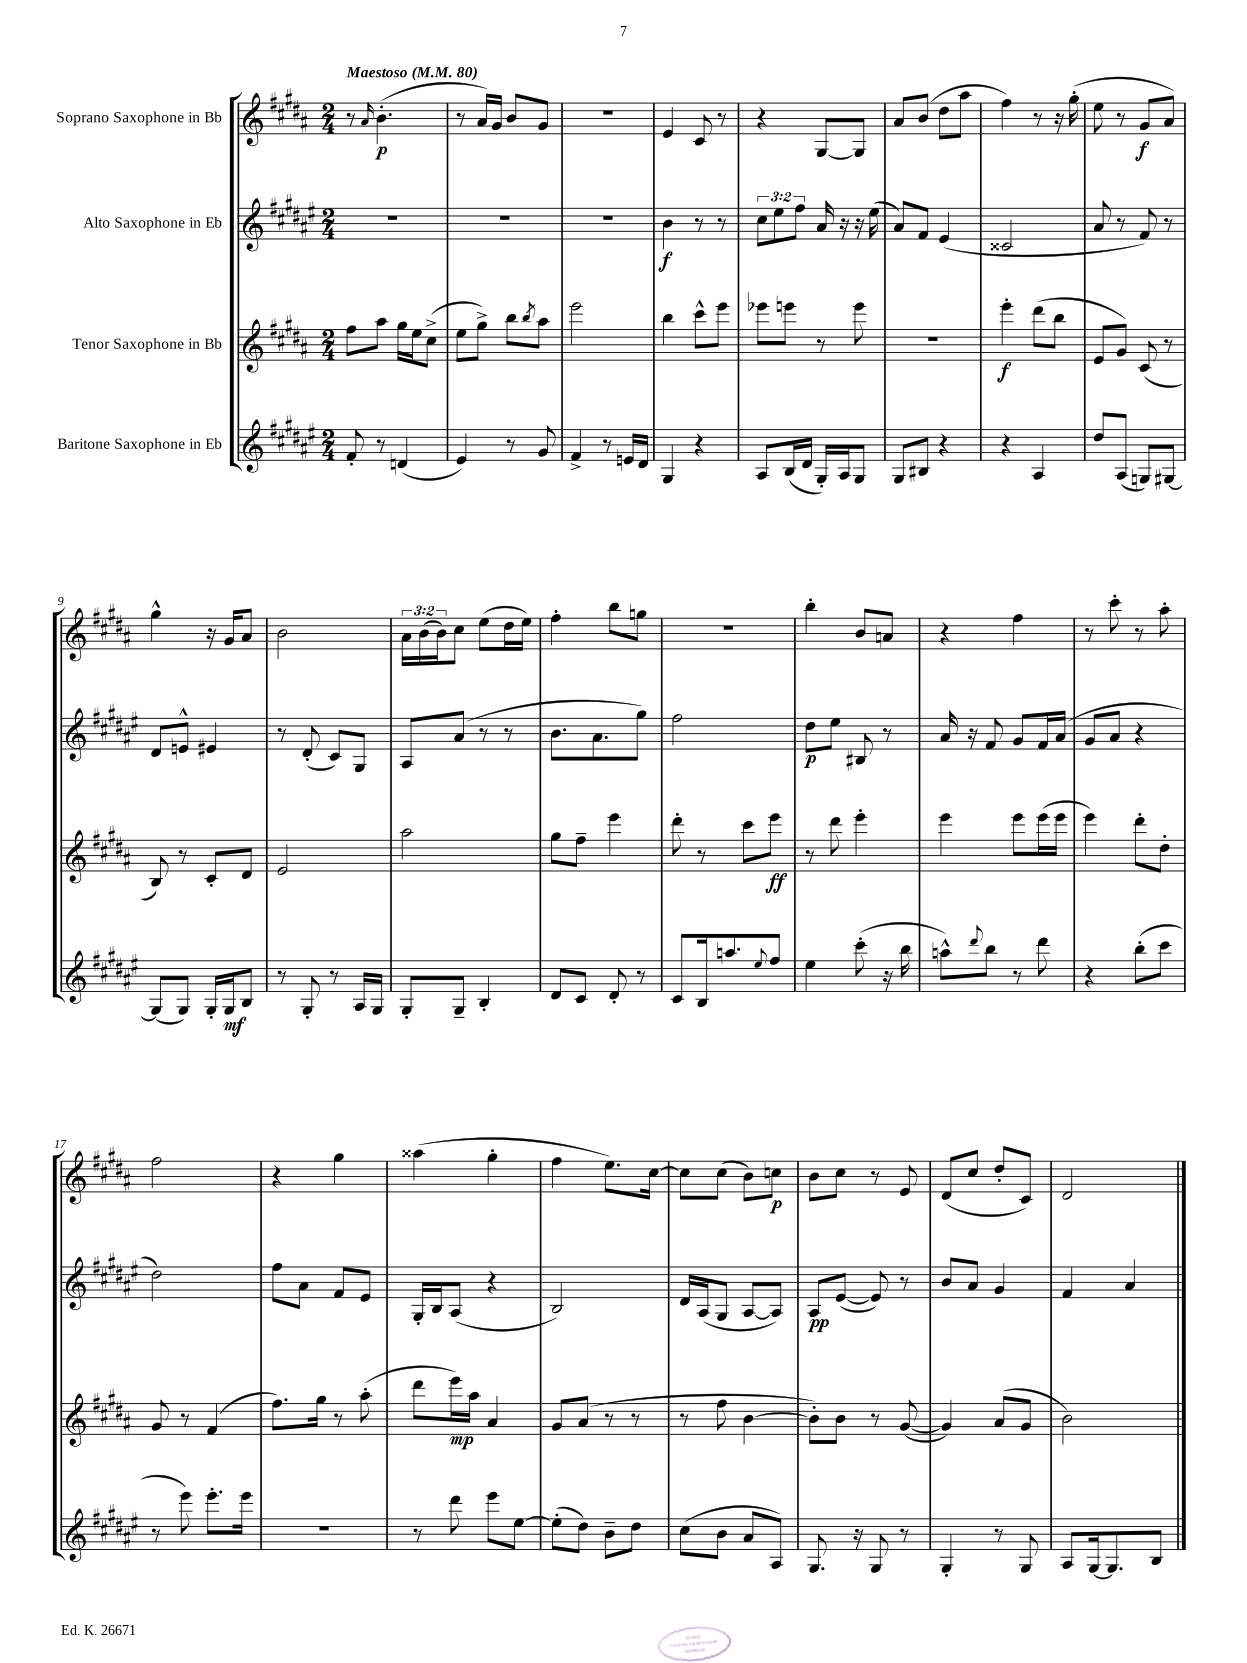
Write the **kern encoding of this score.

**kern	**dynam	**kern	**dynam	**kern	**dynam	**kern	**dynam
*part4	*part4	*part3	*part3	*part2	*part2	*part1	*part1
*staff4	*staff4	*staff3	*staff3	*staff2	*staff2	*staff1	*staff1
*I"Baritone Saxophone in Eb	*	*I"Tenor Saxophone in Bb	*	*I"Alto Saxophone in Eb	*	*I"Soprano Saxophone in Bb	*
*clefG2	*	*clefG2	*	*clefG2	*	*clefG2	*
*k[f#c#g#d#a#e#]	*	*k[f#c#g#d#a#]	*	*k[f#c#g#d#a#e#]	*	*k[f#c#g#d#a#]	*
*M2/4	*	*M2/4	*	*M2/4	*	*M2/4	*
*MM80	*	*MM80	*	*MM80	*	*MM80	*
=1	=1	=1	=1	=1	=1	=1	=1
!	!	!	!	!	!	!LO:TX:a:B:t=Maestoso	!
8f#'/	.	8ff#\L	.	2r	.	8r	.
.	.	.	.	.	.	16qqa#/	.
8r	.	8aa#\J	.	.	.	(4.b'\	p
(4dn/	.	16gg#\LL	.	.	.	.	.
.	.	16ee\J	.	.	.	.	.
.	.	(8cc#^\J	.	.	.	.	.
=2	=2	=2	=2	=2	=2	=2	=2
4e#/)	.	8ee\L	.	2r	.	8r	.
.	.	8gg#^\J)	.	.	.	16a#/LL)	.
.	.	.	.	.	.	16g#/JJ	.
8r	.	8bb\L	.	.	.	8b/L	.
.	.	8qbb/	.	.	.	.	.
8g#/	.	8aa#\J	.	.	.	8g#/J	.
=3	=3	=3	=3	=3	=3	=3	=3
4f#^/	.	2eee\	.	2r	.	2r	.
8r	.	.	.	.	.	.	.
16en/LL	.	.	.	.	.	.	.
16d#/JJ	.	.	.	.	.	.	.
=4	=4	=4	=4	=4	=4	=4	=4
4G#/	.	4bb\	.	4b\	f	4e/	.
4r	.	8ccc#^^\L	.	8r	.	8c#/	.
.	.	8eee\J	.	8r	.	8r	.
=5	=5	=5	=5	=5	=5	=5	=5
8A#/L	.	8eee-X\L	.	12cc#\L	.	4r	.
.	.	.	.	12ee#\	.	.	.
(16B/L	.	8eeen\J	.	.	.	.	.
.	.	.	.	12ff#\J	.	.	.
16d#/JJ	.	.	.	.	.	.	.
16G#'/LL)	.	8r	.	16a#/	.	[8G#/L	.
16A#/J	.	.	.	16r	.	.	.
8G#/J	.	8eee\	.	16r	.	8G#/J]	.
.	.	.	.	(16ee#\	.	.	.
=6	=6	=6	=6	=6	=6	=6	=6
8G#/L	.	2r	.	8a#/L)	.	8a#/L	.
8B#X/J	.	.	.	8f#/J	.	(8b/J	.
4r	.	.	.	(4e#/	.	8dd#\L	.
.	.	.	.	.	.	8aa#\J	.
=7	=7	=7	=7	=7	=7	=7	=7
4r	.	4eee'\	f	2c##X/	.	4ff#\)	.
4A#/	.	(8ddd#\L	.	.	.	8r	.
.	.	8bb\J	.	.	.	16r	.
.	.	.	.	.	.	(16gg#'\	.
=8	=8	=8	=8	=8	=8	=8	=8
8dd#/L	.	8e/L	.	8a#/	.	8ee\	.
(8A#/J	.	8g#/J)	.	8r	.	8r	.
8Gn/L)	.	(8c#/	.	8f#/)	.	8g#/L	f
[8G#X/J	.	8r	.	8r	.	8a#/J)	.
!!LO:LB:g=z
=9	=9	=9	=9	=9	=9	=9	=9
(8G#/L]	.	8B/)	.	8d#/L	.	4gg#^^\	.
8G#/J)	.	8r	.	8en^^/J	.	.	.
16G#'/LL	.	8c#'/L	.	4e#X/	.	16r	.
16G#/J	mf	.	.	.	.	16g#/KL	.
8B/J	.	8d#/J	.	.	.	8a#/J	.
=10	=10	=10	=10	=10	=10	=10	=10
8r	.	2e/	.	8r	.	2b\	.
8G#'/	.	.	.	(8d#'/	.	.	.
8r	.	.	.	8c#/L)	.	.	.
16A#/LL	.	.	.	8G#/J	.	.	.
16G#/JJ	.	.	.	.	.	.	.
=11	=11	=11	=11	=11	=11	=11	=11
8G#'/L	.	2aa#\	.	8A#/L	.	24a#\LL	.
.	.	.	.	.	.	(24b\	.
.	.	.	.	.	.	24b\J)	.
8G#~/J	.	.	.	(8a#/J	.	8cc#\J	.
4B'/	.	.	.	8r	.	(8ee\L	.
.	.	.	.	8r	.	16dd#\L	.
.	.	.	.	.	.	16ee\JJ)	.
=12	=12	=12	=12	=12	=12	=12	=12
8d#/L	.	8gg#\L	.	8.b\L	.	4ff#'\	.
8c#/J	.	8ff#~\J	.	.	.	.	.
.	.	.	.	8.a#\	.	.	.
8d#'/	.	4eee\	.	.	.	8bb\L	.
8r	.	.	.	8gg#\J)	.	8ggn\J	.
=13	=13	=13	=13	=13	=13	=13	=13
8c#/L	.	8ddd#'\	.	2ff#\	.	2r	.
16B/k	.	8r	.	.	.	.	.
8.aan/	.	.	.	.	.	.	.
.	.	8ccc#\L	.	.	.	.	.
8qqee#/	.	.	.	.	.	.	.
8ff#/J	.	8eee\J	ff	.	.	.	.
=14	=14	=14	=14	=14	=14	=14	=14
4ee#\	.	8r	.	8dd#\L	p	4bb'\	.
.	.	8ddd#\	.	8ee#\J	.	.	.
(8ccc#'\	.	4eee'\	.	8B#X/	.	8b/L	.
16r	.	.	.	8r	.	8an/J	.
16bb\	.	.	.	.	.	.	.
=15	=15	=15	=15	=15	=15	=15	=15
8aan^^\L)	.	4eee\	.	16a#/	.	4r	.
.	.	.	.	16r	.	.	.
8qqddd#/	.	.	.	.	.	.	.
8bb\J	.	.	.	8f#/	.	.	.
8r	.	8eee\L	.	8g#/L	.	4ff#\	.
8ddd#\	.	(16eee\L	.	16f#/L	.	.	.
.	.	16eee\JJ	.	(16a#/JJ	.	.	.
=16	=16	=16	=16	=16	=16	=16	=16
4r	.	4eee\)	.	8g#/L	.	8r	.
.	.	.	.	8a#/J	.	8ccc#'\	.
(8bb'\L	.	8ddd#'\L	.	4r	.	8r	.
8ccc#\J	.	8dd#'\J	.	.	.	8aa#'\	.
!!LO:LB:g=z
=17	=17	=17	=17	=17	=17	=17	=17
8r	.	8g#/	.	2dd#\)	.	2ff#\	.
8eee#\)	.	8r	.	.	.	.	.
8.eee#'\L	.	(4f#/	.	.	.	.	.
16eee#\Jk	.	.	.	.	.	.	.
=18	=18	=18	=18	=18	=18	=18	=18
2r	.	8.ff#\L)	.	8ff#\L	.	4r	.
.	.	.	.	8a#\J	.	.	.
.	.	16gg#\Jk	.	.	.	.	.
.	.	8r	.	8f#/L	.	4gg#\	.
.	.	(8aa#'\	.	8e#/J	.	.	.
=19	=19	=19	=19	=19	=19	=19	=19
8r	.	8ddd#\L	.	16G#'/LL	.	(4aa##X\	.
.	.	.	.	16B/J	.	.	.
8ddd#\	.	16eee\L)	mp	(8A#/J	.	.	.
.	.	16aa#\JJ	.	.	.	.	.
8eee#\L	.	4a#/	.	4r	.	4gg#'\	.
[8ee#\J	.	.	.	.	.	.	.
=20	=20	=20	=20	=20	=20	=20	=20
(8ee#'\L]	.	8g#/L	.	2B/)	.	4ff#\	.
8dd#\J)	.	(8a#/J	.	.	.	.	.
8b~\L	.	8r	.	.	.	8.ee\L)	.
8dd#\J	.	8r	.	.	.	.	.
.	.	.	.	.	.	[16cc#\Jk	.
=21	=21	=21	=21	=21	=21	=21	=21
(8cc#\L	.	8r	.	16d#/LL	.	8cc#\L]	.
.	.	.	.	(16A#/J	.	.	.
8b\J	.	8ff#\	.	8G#/J	.	(8cc#\J	.
8a#/L	.	[4b\	.	[8A#/L	.	8b\L)	.
8A#/J)	.	.	.	8A#/J])	.	8ccn\J	p
=22	=22	=22	=22	=22	=22	=22	=22
8.G#/	.	8b'\L])	.	8A#/L	pp	8b\L	.
.	.	8b\J	.	([8e#/J	.	8cc#\J	.
16r	.	.	.	.	.	.	.
8G#/	.	8r	.	8e#/])	.	8r	.
8r	.	([8g#/	.	8r	.	8e/	.
=23	=23	=23	=23	=23	=23	=23	=23
4G#'/	.	4g#/])	.	8b/L	.	(8d#/L	.
.	.	.	.	8a#/J	.	8cc#/J	.
8r	.	(8a#/L	.	4g#/	.	8dd#'/L	.
8G#/	.	8g#/J	.	.	.	8c#/J)	.
=24	=24	=24	=24	=24	=24	=24	=24
8A#/L	.	2b\)	.	4f#/	.	2d#/	.
[16G#/k	.	.	.	.	.	.	.
8.G#/]	.	.	.	.	.	.	.
.	.	.	.	4a#/	.	.	.
8B/J	.	.	.	.	.	.	.
==	==	==	==	==	==	==	==
*-	*-	*-	*-	*-	*-	*-	*-
